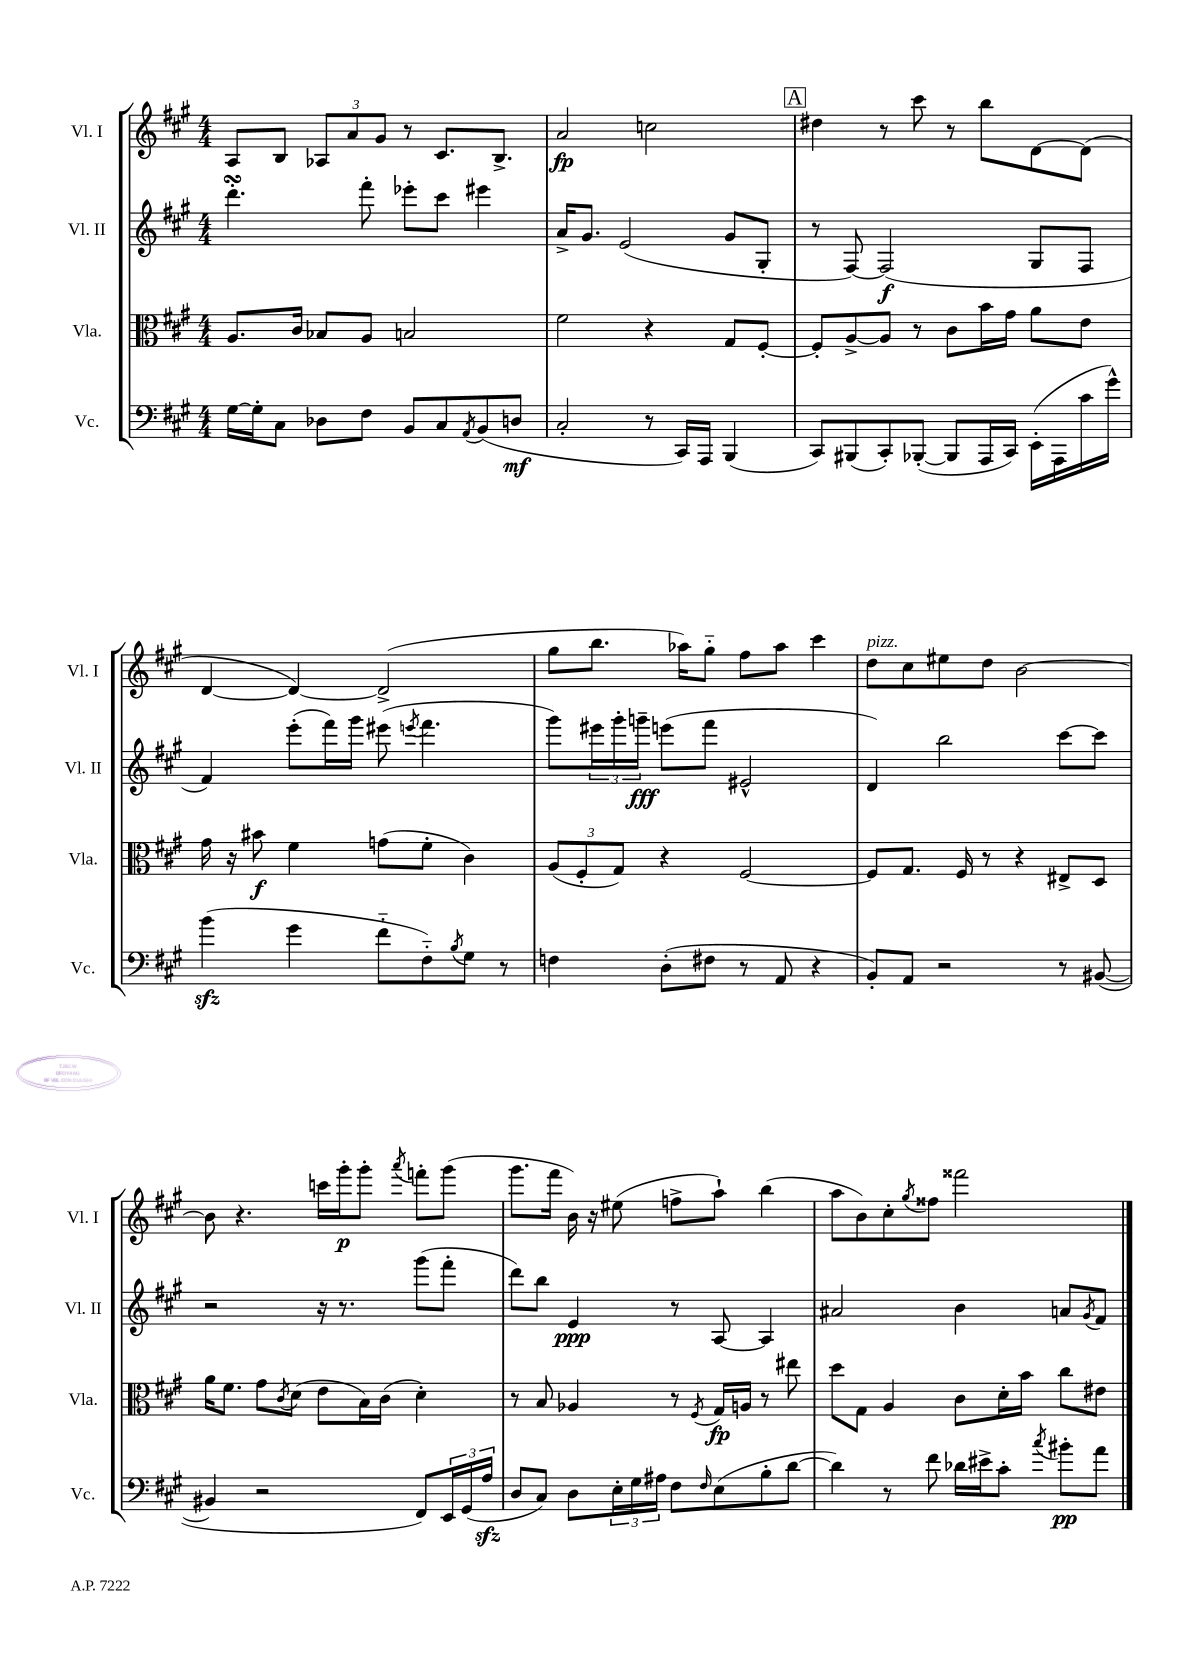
<<
\new StaffGroup <<
\new Staff = "s0" \with { instrumentName = "Vl. I" shortInstrumentName = "Vl. I" } {
    \clef treble \key a \major \numericTimeSignature \time 4/4
    a8 b8 \tuplet 3/2 { aes8 a'8 gis'8 } r8 cis'8. b8.-> |
    a'2\fp c''2 |
    \mark \markup { \box "A" } dis''4 r8 cis'''8 r8 b''8 d'8~ d'8( |
    d'4~ d'4~) d'2->( |
    gis''8 b''8. aes''16) gis''8-_ fis''8 aes''8 cis'''4 |
    d''8^\markup { \italic "pizz." } cis''8 eis''8 d''8 b'2~ |
    b'8 r4. c'''16 gis'''16-.\p gis'''8-. \acciaccatura { a'''8 } f'''8-. gis'''8( |
    gis'''8. fis'''16 b'16) r16 eis''8( f''8-> a''8-!) b''4( |
    a''8 b'8) cis''8-. \acciaccatura { gis''8 } fisis''8 fisis'''2 \bar "|." |
}
\new Staff = "s1" \with { instrumentName = "Vl. II" shortInstrumentName = "Vl. II" } {
    \clef treble \key a \major \numericTimeSignature \time 4/4
    d'''4.-.\turn fis'''8-. ees'''8-. cis'''8 eis'''4 |
    a'16-> gis'8. e'2( gis'8 gis8-. |
    \mark \markup { \box "A" } r8 fis8~) fis2\f( gis8 fis8 |
    fis'4) e'''8-.( fis'''16) gis'''16 eis'''8( \acciaccatura { e'''8 } fis'''4. |
    gis'''8) \tuplet 3/2 { eis'''16 gis'''16-. g'''16--\fff } e'''8( fis'''8 eis'2-^ |
    d'4) b''2 cis'''8~ cis'''8 |
    r2 r16 r8. gis'''8( fis'''8-. |
    d'''8) b''8 e'4\ppp r8 a8~ a4 |
    ais'2 b'4 a'8 \acciaccatura { gis'8 } fis'8 \bar "|." |
}
\new Staff = "s2" \with { instrumentName = "Vla." shortInstrumentName = "Vla." } {
    \clef alto \key a \major \numericTimeSignature \time 4/4
    a8. cis'16 bes8 a8 b2 |
    fis'2 r4 gis8 fis8~-. |
    \mark \markup { \box "A" } fis8-. a8~-> a8 r8 cis'8 b'16 gis'16 a'8 e'8 |
    gis'16 r16 bis'8\f fis'4 g'8( fis'8-. cis'4) |
    \tuplet 3/2 { a8( fis8-. gis8) } r4 fis2~ |
    fis8 gis8. fis16 r8 r4 eis8-> d8 |
    a'16 fis'8. gis'8 \acciaccatura { cis'8 } d'8( e'8 b16) cis'16( d'4-.) |
    r8 b8 aes4 r8 \acciaccatura { fis8 } gis16\fp a16 r8 eis''8 |
    d''8 gis8 a4 cis'8 d'16-. b'16 cis''8 eis'8 \bar "|." |
}
\new Staff = "s3" \with { instrumentName = "Vc." shortInstrumentName = "Vc." } {
    \clef bass \key a \major \numericTimeSignature \time 4/4
    gis16~ gis16-. cis8 des8 fis8 b,8 cis8 \acciaccatura { a,8 } b,8( d8\mf |
    cis2-. r8 cis,16) a,,16 b,,4( |
    \mark \markup { \box "A" } cis,8) bis,,8( cis,8-.) bes,,8~-.( bes,,8 a,,16 cis,16) e,16-.( a,,16 cis'16 gis'16-^) |
    b'4\sfz( gis'4 fis'8-_ fis8-_) \acciaccatura { b8 } gis8 r8 |
    f4 d8-.( fis8 r8 a,8 r4 |
    b,8-.) a,8 r2 r8 bis,8~( |
    bis,4 r2 fis,8) \tuplet 3/2 { e,16 gis,16( a16\sfz } |
    d8 cis8) d8 \tuplet 3/2 { e16-. gis16 ais16 } fis8 \grace { fis16 } e8( b8-. d'8~ |
    d'4) r8 fis'8 des'16 eis'16-> cis'8-. \acciaccatura { cis''8 } bis'8-.\pp a'8 \bar "|." |
}
>>
>>
\layout { \context { \Score \remove "Bar_number_engraver" } }
